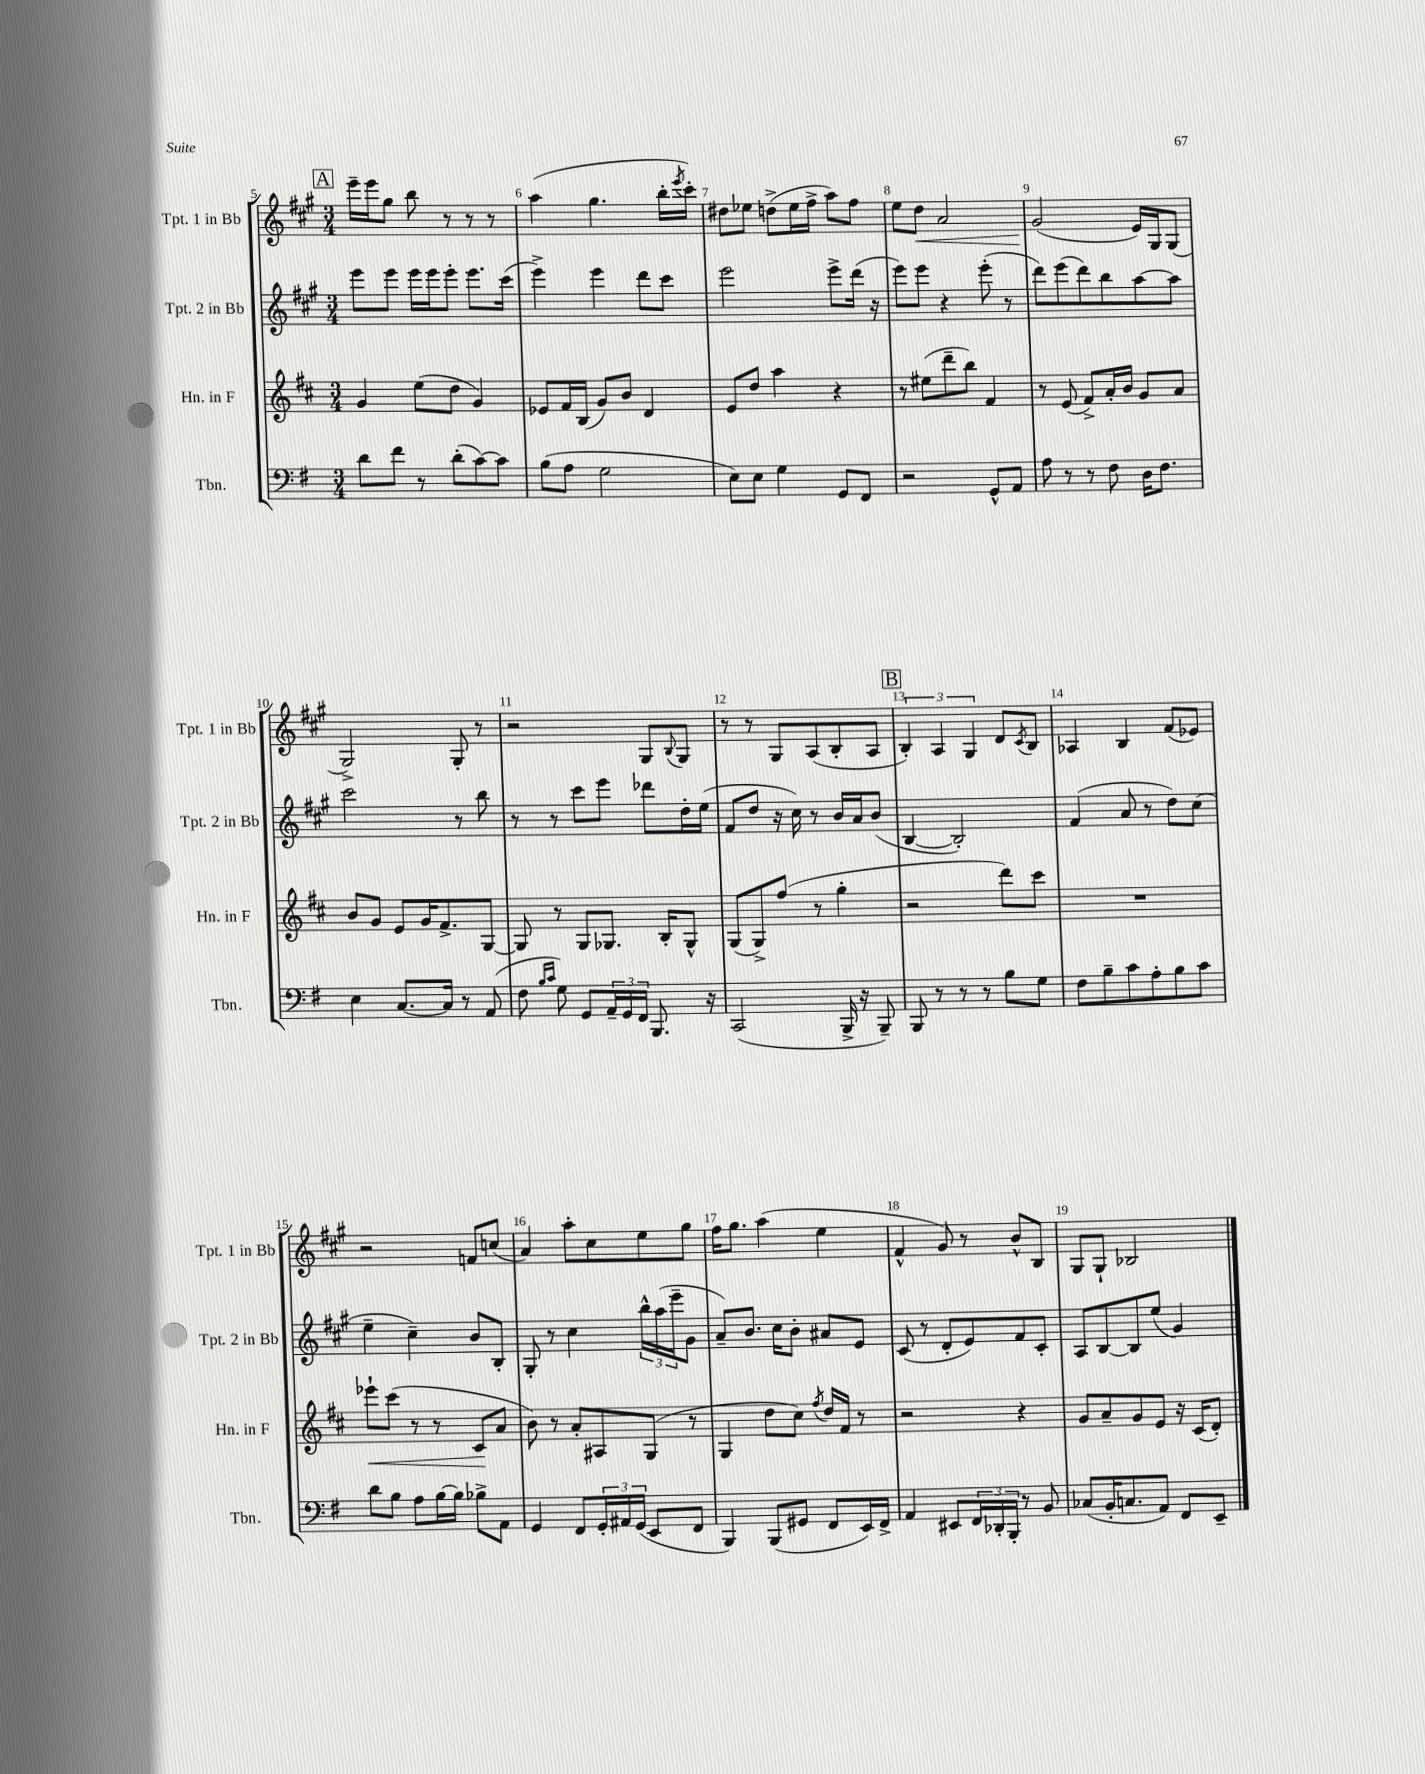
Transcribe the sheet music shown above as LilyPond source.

<<
\new StaffGroup <<
\new Staff = "s0" \with { instrumentName = "Tpt. 1 in Bb" shortInstrumentName = "Tpt. 1 in Bb" } {
    \clef treble \key a \major \numericTimeSignature \time 3/4
    \mark \markup { \box "A" } e'''16-- e'''16 gis''8 b''8 r8 r8 r8 |
    a''4( gis''4. b''16-. \acciaccatura { e'''8 } cis'''16-.) |
    dis''8 ees''8 d''8->( ees''16 fis''16-> a''8) fis''8 |
    e''8 d''8\< a'2 |
    gis'2\!( e'16) gis16 gis8( |
    gis2->) gis8-. r8 |
    r2 gis8 \appoggiatura { b8 } gis8 |
    r8 r8 gis8 a8( b8-. a8 |
    \mark \markup { \box "B" } \tuplet 3/2 { b4-.) a4 gis4 } d'8 \acciaccatura { cis'8 } b8 |
    aes4 b4 fis'8( ees'8) |
    r2 f'8 c''8( |
    a'4) a''8-. cis''8 e''8 gis''8 |
    fis''16 gis''8. a''4( e''4 |
    fis'4-^ gis'8) r8 b'8-^ b8 |
    gis8 gis8-! bes2 \bar "|." |
}
\new Staff = "s1" \with { instrumentName = "Tpt. 2 in Bb" shortInstrumentName = "Tpt. 2 in Bb" } {
    \clef treble \key a \major \numericTimeSignature \time 3/4
    \mark \markup { \box "A" } e'''8 e'''8 e'''16 e'''16 e'''8-. e'''8. cis'''16( |
    e'''4->) e'''4 d'''8 cis'''8 |
    e'''2 e'''8-> d'''16( r16 |
    e'''8) e'''8 r4 e'''8-.( r8 |
    d'''8) e'''8( d'''8) b''8 a''8~ a''8 |
    cis'''2 r8 b''8 |
    r8 r8 cis'''8 e'''8 des'''8 d''16-. e''16( |
    fis'8 d''8 r16 cis''16) r8 b'16 a'16 b'8( |
    \mark \markup { \box "B" } b4~ b2-.) |
    fis'4( a'8 r8 d''8) cis''8( |
    e''4-- cis''4--) b'8 b8-. |
    gis8-. r8 cis''4 \tuplet 3/2 { b''16-^ a''16( e'''16-- } gis'8 |
    a'8--) b'8. cis''16 b'8-. ais'8 e'8 |
    cis'8( r8 d'8-. e'8) fis'8 cis'8-. |
    a8 b8~ b8 e''8( gis'4) \bar "|." |
}
\new Staff = "s2" \with { instrumentName = "Hn. in F" shortInstrumentName = "Hn. in F" } {
    \clef treble \key d \major \numericTimeSignature \time 3/4
    \mark \markup { \box "A" } g'4 e''8( d''8 g'4) |
    ees'8 fis'16 b16( g'8) b'8 d'4 |
    e'8 d''8 a''4 r4 |
    r8 eis''8( d'''8-- b''8) fis'4 |
    r8 e'8( fis'8->) a'16-. b'16 g'8 a'8 |
    b'8 g'8 e'8 g'16 fis'8.-> g8~ |
    g8 r8 g8 ges8. b16-. ges8-^ |
    g8( g8->) fis''8( r8 g''4-. |
    \mark \markup { \box "B" } r2 d'''8) cis'''8 |
    R2. |
    ees'''8-!\< cis'''8( r8 r8 cis'8\! a'8 |
    b'8) r8 a'8-. ais8 g8( r8 |
    g4 d''8 cis''8) \acciaccatura { fis''8 } d''16 fis'16 r8 |
    r2 r4 |
    g'8 a'8-- g'8 e'8 r16 cis'16( d'8-.) \bar "|." |
}
\new Staff = "s3" \with { instrumentName = "Tbn." shortInstrumentName = "Tbn." } {
    \clef bass \key g \major \numericTimeSignature \time 3/4
    \mark \markup { \box "A" } d'8 fis'8 r8 d'8-.( c'8~) c'8 |
    b8( a8 g2 |
    e8) e8 g4 g,8 fis,8 |
    r2 g,8-^ a,8 |
    a8 r8 r8 fis8 d16 fis8. |
    e4 c8.~ c16 r8 a,8( |
    fis8 \grace { b16 c'16 } g8) g,8 \tuplet 3/2 { a,16-- g,16 fis,16 } b,,8. r16 |
    c,2( b,,16-> r16 b,,8--) |
    \mark \markup { \box "B" } b,,8 r8 r8 r8 b8 g8 |
    fis8 b8-- c'8 a8-. b8 c'8 |
    d'8 b8 a8 b16~ b16 bes8-> a,8 |
    g,4 fis,8 \tuplet 3/2 { g,16-. ais,16 g,16( } e,8 fis,8 |
    b,,4) b,,8( gis,8 fis,8 e,16) fis,16-> |
    a,4 eis,8 \tuplet 3/2 { fis,16 des,16-. b,,16-. } r8 b,8 |
    ces8( b,16-. c8. a,8) fis,8 e,8-- \bar "|." |
}
>>
>>
\layout { \context { \Score currentBarNumber = #5 \override BarNumber.break-visibility = ##(#f #t #t) barNumberVisibility = #all-bar-numbers-visible } }
